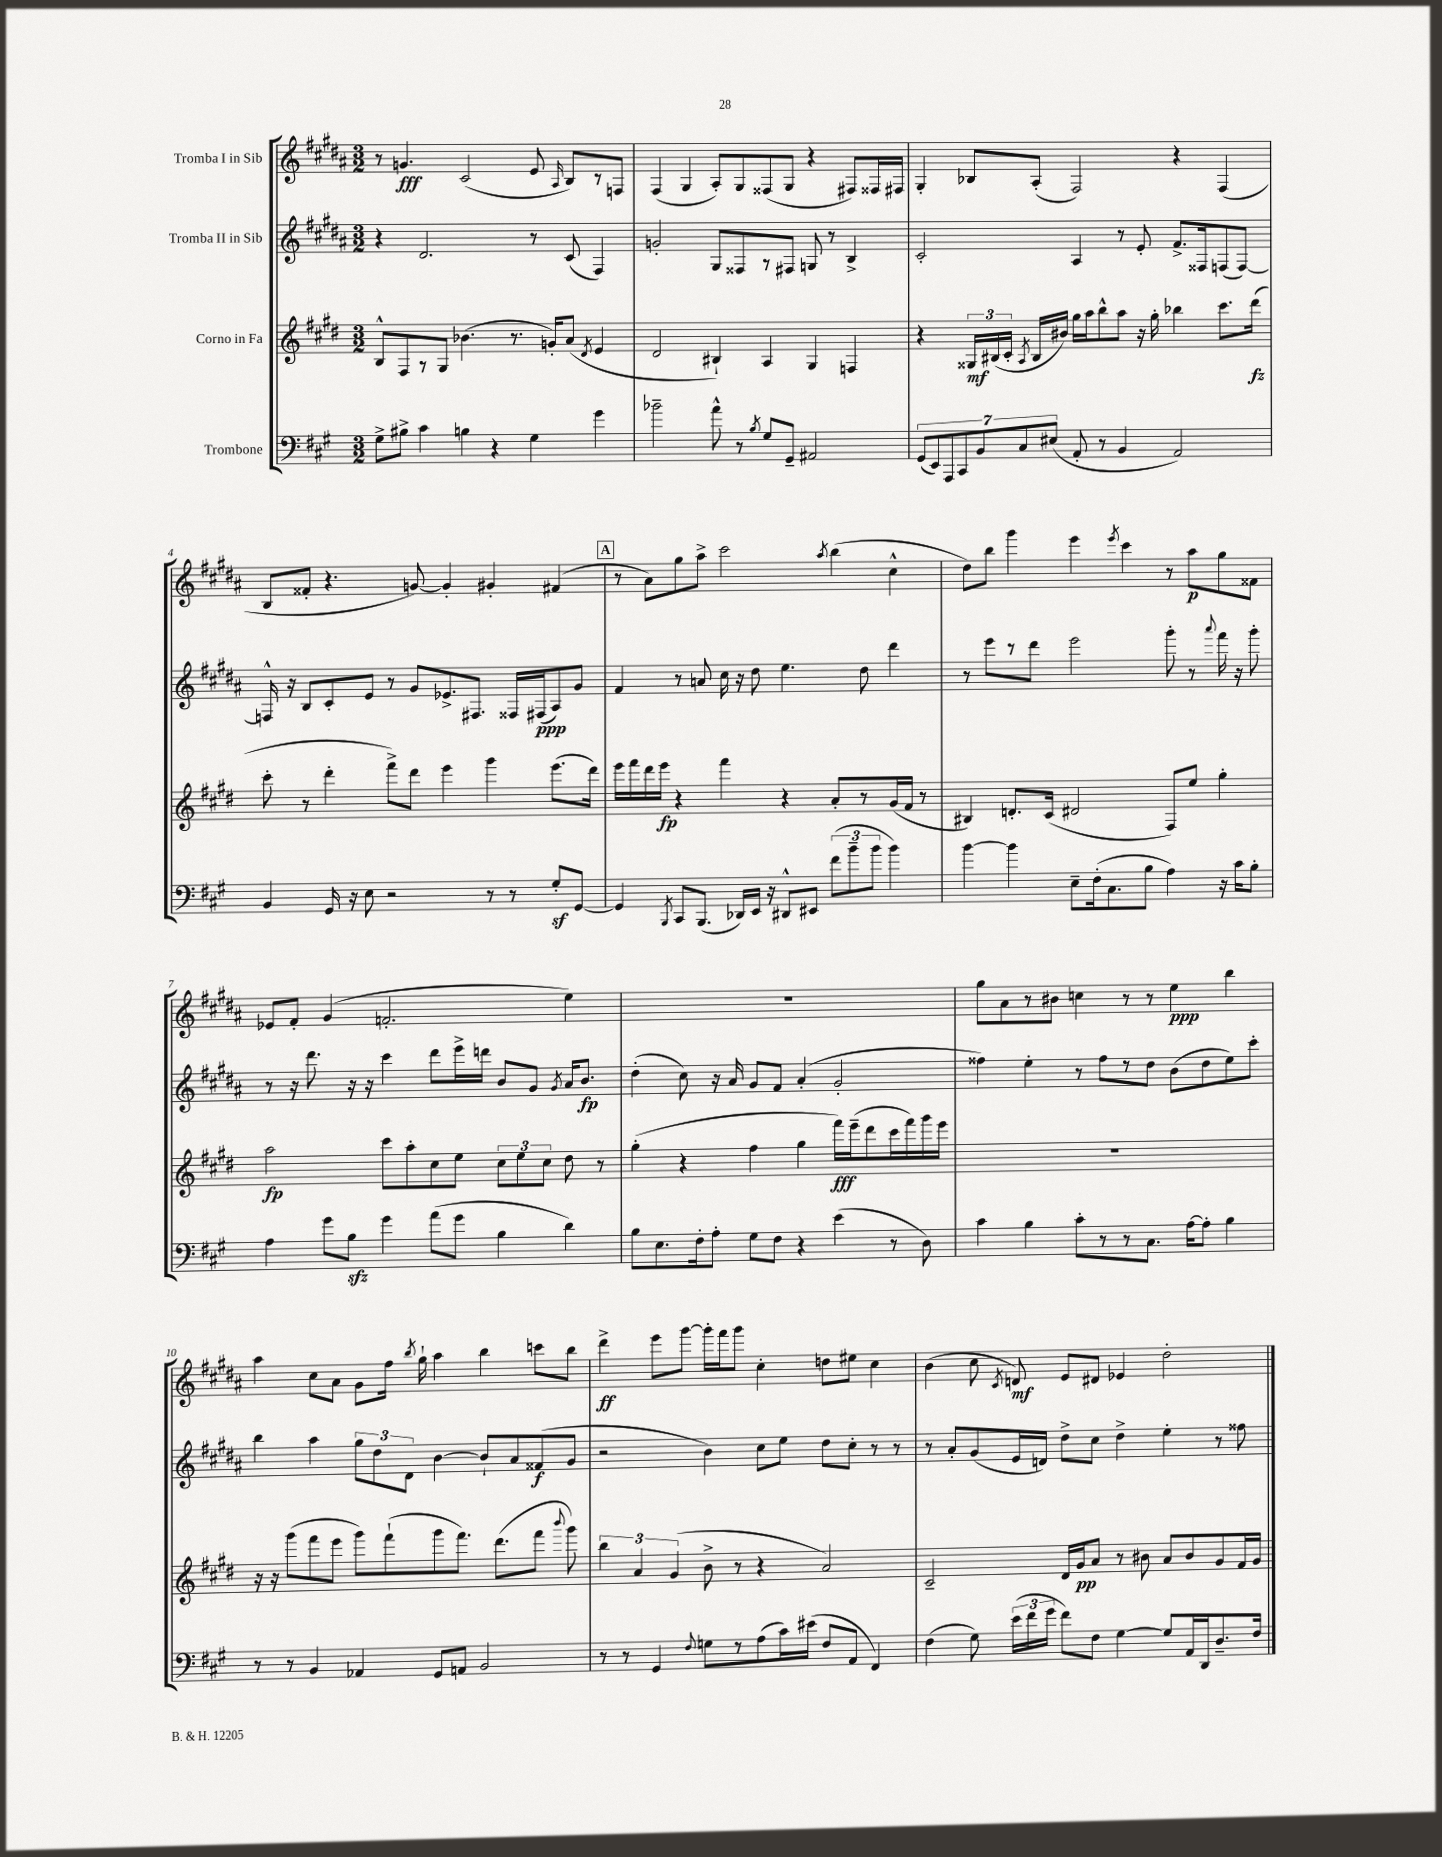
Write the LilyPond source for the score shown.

<<
\new StaffGroup <<
\new Staff = "s0" \with { instrumentName = "Tromba I in Sib" } {
    \clef treble \key b \major \numericTimeSignature \time 3/2
    \autoBeamOff r8 g'4.\fff cis'2( e'8 \grace { ais16 } b8[) r8 f8] |
    fis4( gis4 ais8[-.) gis8 fisis8( gis8] r4 fis8[) fisis16 fis16] |
    gis4-. bes8[ ais8]-.( fis2) r4 fis4( |
    b8[ fisis'8]-. r4. g'8~) g'4-. gis'4-. fis'4( |
    \mark \markup { \box "A" } r8 ais'8[) gis''8 ais''8]-> cis'''2 \acciaccatura { ais''8 } b''4( cis''4-^ |
    dis''8[) b''8] gis'''4 e'''4 \acciaccatura { e'''8 } cis'''4 r8 ais''8[\p gis''8 fisis'8] |
    ees'8[ fis'8]-. gis'4( f'2.-. e''4) |
    R1. |
    gis''8[ ais'8 r8 bis'8] c''4 r8 r8 e''4\ppp b''4 |
    ais''4 cis''8[ ais'8] gis'8[ fis''16] \acciaccatura { b''8 } gis''16-! ais''4 b''4 c'''8[ b''8] |
    dis'''4->\ff e'''8[ gis'''8]~ gis'''16[-. fis'''16 gis'''8] cis''4-. d''8[ eis''8] cis''4 |
    b'4( cis''8 \acciaccatura { cis'8 } d'8\mf) e'8[ dis'8] ees'4 dis''2-. \bar "|." |
}
\new Staff = "s1" \with { instrumentName = "Tromba II in Sib" } {
    \clef treble \key b \major \numericTimeSignature \time 3/2
    \autoBeamOff r4 dis'2. r8 cis'8( fis4) |
    g'2-. gis8[ fisis8 r8 fis8] g8 r8 b4-> |
    cis'2-. ais4 r8 e'8-. fis'8.[-> fisis16 f8( f8]~) |
    f16-^ r16 b8[ cis'8-. e'8] r8 gis'8[ ees'8.-> fis8.] fisis16[ fis16\ppp( ais8) gis'8] |
    \mark \markup { \box "A" } fis'4 r8 a'8 cis''16 r16 dis''8 e''4. dis''8 dis'''4 |
    r8 e'''8[ r8 dis'''8] e'''2 gis'''8-. r8 \appoggiatura { ais'''8 } fis'''16 r16 gis'''8-. |
    r8 r16 dis'''8. r16 r16 cis'''4 dis'''8[ e'''16-> d'''16] b'8[ gis'8] \acciaccatura { gis'8 } ais'16[ b'8.]\fp |
    dis''4-.( cis''8) r16 ais'16 gis'8[ fis'8] ais'4-.( gis'2-. |
    fisis''4) e''4-. r8 fisis''8[ r8 dis''8] b'8[( dis''8 e''8) cis'''8]-. |
    b''4 ais''4 \tuplet 3/2 { gis''8[ dis''8 dis'8] } b'4~ b'8[-! ais'8 fisis'8\f( gis'8] |
    r2 b'4) cis''8[ e''8] dis''8[ cis''8]-. r8 r8 |
    r8 ais'8[-. gis'8( e'16 d'16]) dis''8[-> cis''8] dis''4-> e''4-. r8 fisis''8 \bar "|." |
}
\new Staff = "s2" \with { instrumentName = "Corno in Fa" } {
    \clef treble \key e \major \numericTimeSignature \time 3/2
    \autoBeamOff b8[-^ fis8 r8 gis8] bes'4.( r8. g'16[-.) a'8]( \acciaccatura { dis'8 } e'4 |
    dis'2 bis4-!) a4 gis4 f4 |
    r4 \tuplet 3/2 { gisis16[\mf bis16( cis'16]-. } \acciaccatura { a8 } bis16[ bis'16]) gis''16[ a''16 b''8-^ a''8] r16 gis''16-. bes''4 cis'''8.[ dis'''16]\fz( |
    cis'''8-. r8 dis'''4-. fis'''8[->) dis'''8] e'''4 gis'''4 e'''8.[( dis'''16]) |
    \mark \markup { \box "A" } e'''16[ fis'''16 dis'''16 e'''16]\fp r4 fis'''4 r4 a'8[-. r8 gis'16( fis'16] r8 |
    bis4) d'8.[-. cis'16]( dis'2 fis8[) e''8] gis''4-. |
    a''2\fp cis'''8[ a''8-. cis''8 e''8] \tuplet 3/2 { cis''8[ e''8 cis''8] } dis''8 r8 |
    gis''4-.( r4 fis''4 gis''4 fis'''16[\fff) e'''16--( dis'''8 cis'''16 fis'''16) gis'''16 e'''16] |
    R1. |
    r16 r16 gis'''8[( fis'''8 e'''8] gis'''8[) fis'''8-!( gis'''8 fis'''8.]) dis'''8.[( fis'''8] \appoggiatura { b'''8 } gis'''8) |
    \tuplet 3/2 { b''4 a'4 gis'4( } b'8-> r8 r4 a'2) |
    cis'2-- dis'16[ gis'16\pp a'8] r8 bis'8 a'8[ bis'8 gis'8 fis'16 gis'16] \bar "|." |
}
\new Staff = "s3" \with { instrumentName = "Trombone" } {
    \clef bass \key a \major \numericTimeSignature \time 3/2
    \autoBeamOff gis8[-> bis8]-> cis'4 b4 r4 gis4 gis'4 |
    bes'2-- a'8-^ r8 \acciaccatura { b8 } gis8[ gis,8]-- ais,2 |
    \tuplet 7/4 { gis,8[( e,8) a,,8 cis,8 b,8 cis8 eis8]( } a,8-. r8 b,4 a,2) |
    b,4 gis,16 r16 e8 r2 r8 r8 gis8[-.\sf gis,8]~ |
    \mark \markup { \box "A" } gis,4 \acciaccatura { b,,8 } cis,8[ b,,8.]( des,16[) e,16] r16 dis,8[-^ eis,8] \tuplet 3/2 { fis'8[( b'8-- b'8] } b'4) |
    b'4~ b'4 e8[-- fis16-.( cis8. b8] a4) r16 cis'16[ b8]-. |
    a4 gis'8[ b8]\sfz gis'4 a'8[( gis'8] b4 d'4) |
    b8[ e8. fis16-. a8]-. gis8[ fis8] r4 e'4( r8 d8) |
    cis'4 b4 cis'8[-. r8 r8 cis8.] a16[~ a8]-. b4 |
    r8 r8 b,4 aes,4 gis,8[ a,8] b,2 |
    r8 r8 gis,4 \appoggiatura { fis8 } g8[ r8 a8( cis'16) eis'16]( fis8[ a,8] fis,4) |
    fis4( gis8) \tuplet 3/2 { e'16[( fis'16 gis'16] } fis'8[) fis8] gis4~ gis8[ a,16 d,16 d8.-- fis16] \bar "|." |
}
>>
>>
